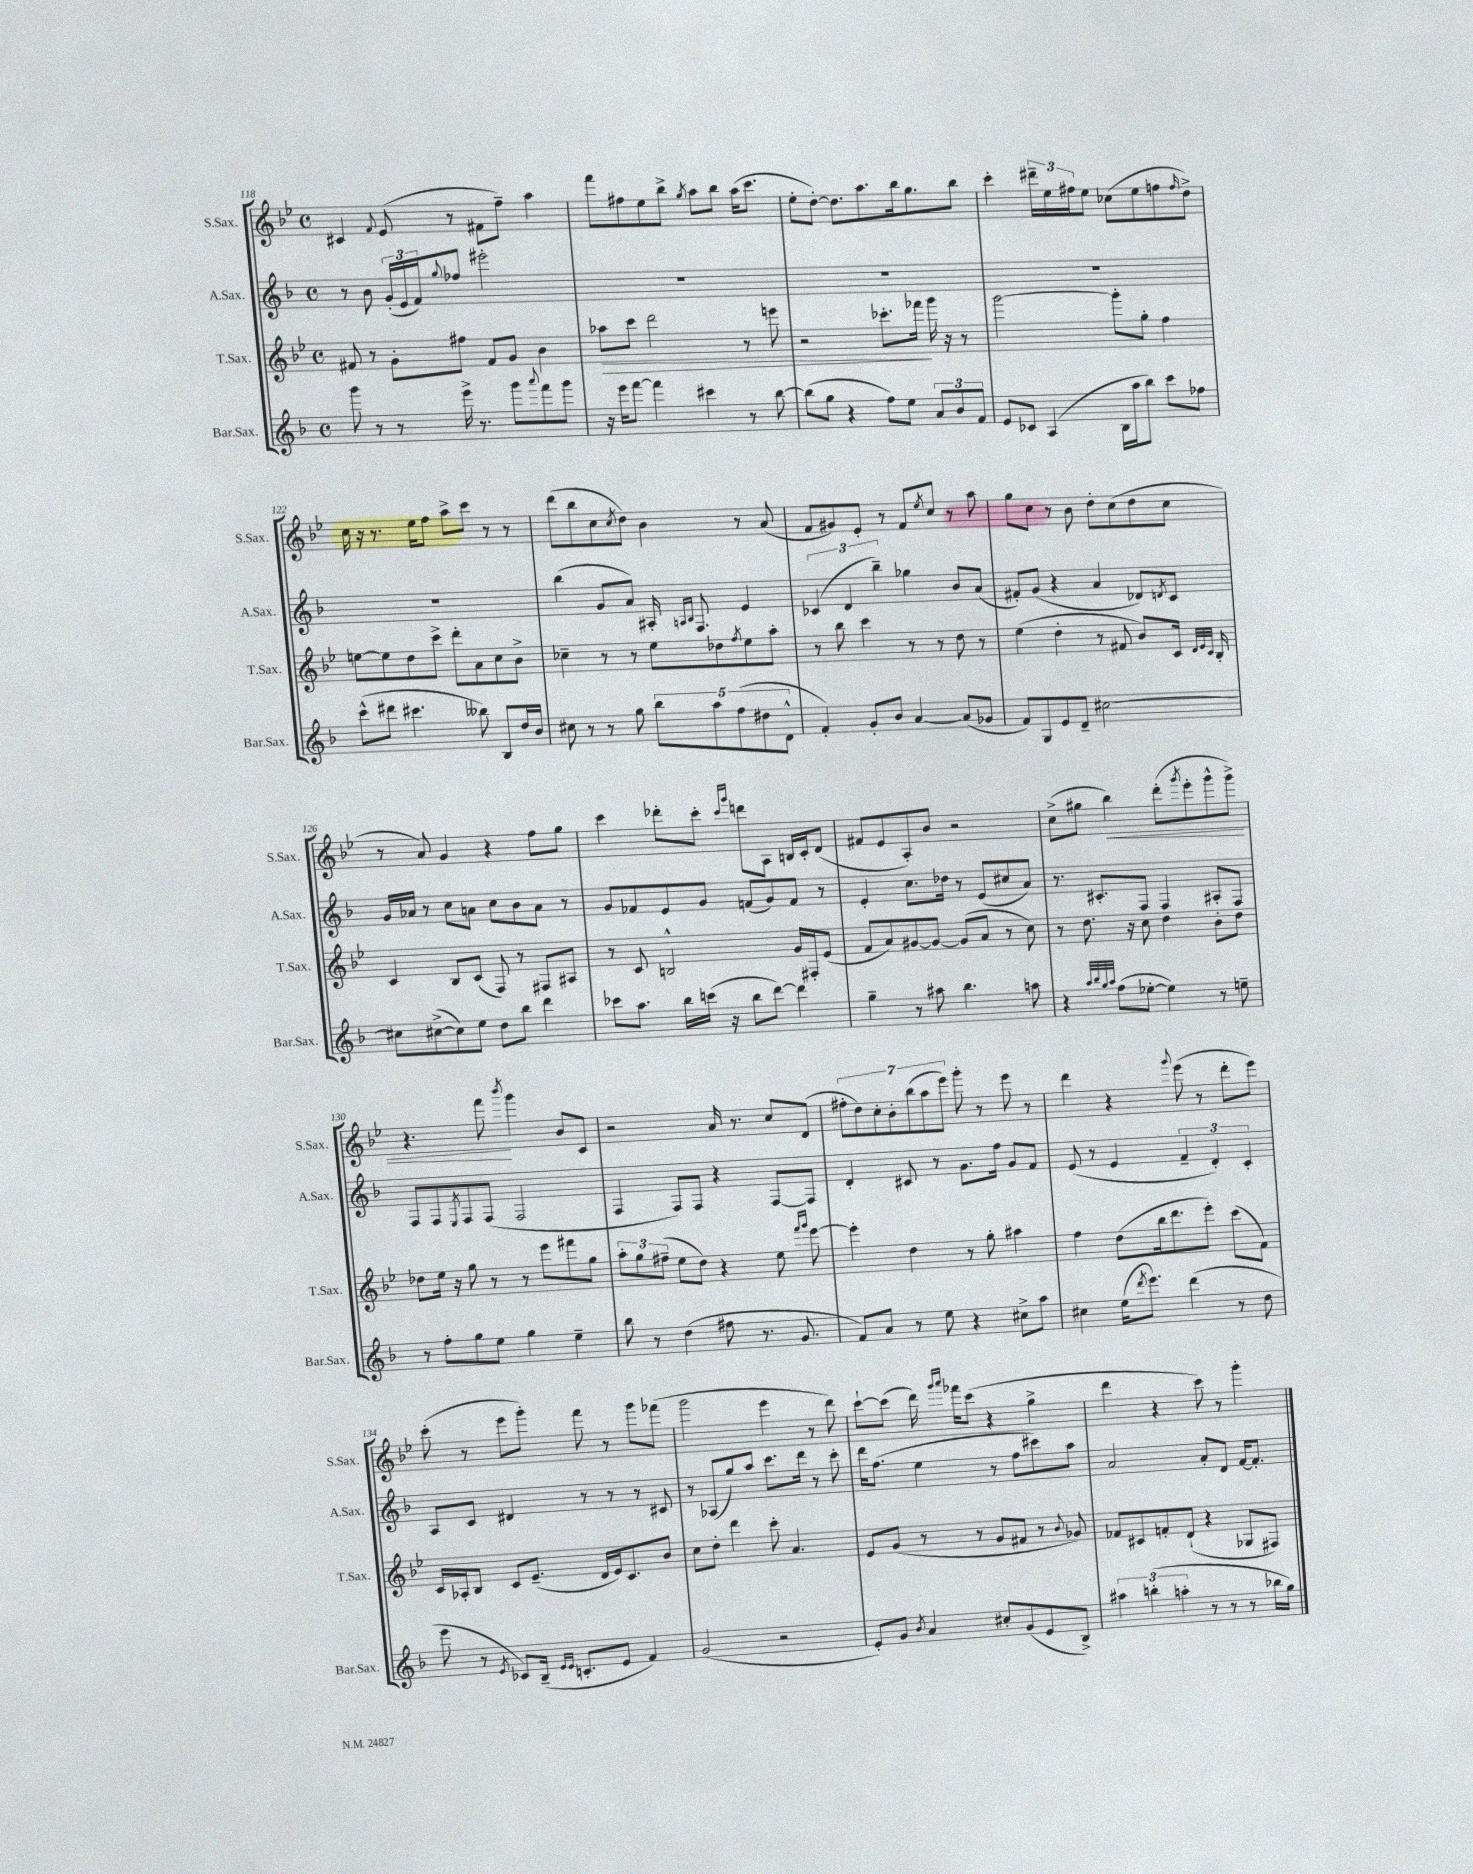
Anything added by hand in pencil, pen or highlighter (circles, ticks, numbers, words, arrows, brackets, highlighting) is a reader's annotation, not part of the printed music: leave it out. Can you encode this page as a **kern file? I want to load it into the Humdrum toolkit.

**kern	**kern	**dynam	**kern	**kern	**dynam
*part4	*part3	*part3	*part2	*part1	*part1
*staff4	*staff3	*staff3	*staff2	*staff1	*staff1
*I"Bar.Sax.	*I"T.Sax.	*	*I"A.Sax.	*I"S.Sax.	*
*I'Bar.Sax.	*I'T.Sax.	*	*I'A.Sax.	*I'S.Sax.	*
*clefG2	*clefG2	*	*clefG2	*clefG2	*
*k[b-]	*k[b-e-]	*	*k[b-]	*k[b-e-]	*
*M4/4	*M4/4	*	*M4/4	*M4/4	*
*met(c)	*met(c)	*	*met(c)	*met(c)	*
=118	=118	=118	=118	=118	=118
8ggg\	8f#X/	.	8r	4c#X/	.
8r	8r	.	8b-\	.	.
.	.	.	.	8qqf/	.
8r	8g'\L	.	(24g'/LL	(8e-/	.
.	.	.	24e/	.	.
.	.	.	24f/J)	.	.
.	.	.	8qqgg/	.	.
16eee^\	8ff#X\J	.	8ff-X/J	8r	.
8.r	.	.	.	.	.
.	8f#/L	.	2eee#X'\	8f#X\L	.
8ggg\L	8g/J	.	.	8ff~\J)	.
8qqaaa/	.	.	.	.	.
8fff\	4b-\	.	.	4aa\	.
8ggg\J	.	.	.	.	.
=119	=119	=119	=119	=119	=119
!	!	!LO:HP:b	!	!	!
16r	8aa-X\L	>	1r	8fff\L	.
16eee\KL	.	.	.	.	.
[8fff\J	8ccc\J	.	.	8ff#X\	.
4fff\]	2ddd\	.	.	8ee-\	.
.	.	.	.	8bb-^\J	.
.	.	.	.	8qgg/	.
4ccc#X\	.	.	.	8aa\L	.
.	.	.	.	8bb-\J	.
8r	8r	.	.	(16aa\KL	.
.	.	.	.	8.ccc\J	.
[8bb-\	8eeen\	.	.	.	.
=120	=120	=120	=120	=120	=120
(8bb-\L]	2r	.	1r	8ee-'\L	.
8gg\J	.	.	.	[8dd'\J)	.
4r	.	.	.	8.dd\L]	.
.	.	.	.	8.aa\	.
8ff\L)	8.ccc-X'\L	.	.	.	.
8ee\J	.	.	.	16bb-\k	.
.	16fff-X\Jk	.	.	8.gg\	.
12a/L	16ggg\	]	.	.	.
.	16r	.	.	.	.
12b-/	.	.	.	.	.
.	8r	.	.	8bb-\J	.
12f/J	.	.	.	.	.
=121	=121	=121	=121	=121	=121
8e/L	[2ggg\	.	1r	4ccc'\	.
8c-X/J	.	.	.	.	.
(4A/	.	.	.	24ddd#X~\LL	.
.	.	.	.	24ee-\	.
.	.	.	.	24ff#X\J	.
.	.	.	.	8ee-\J	.
16B-\LL	8ggg'\L]	.	.	(8cc-X\L	.
16aa\J	.	.	.	.	.
8bb-\J)	8gg'\J	.	.	8ee-\	.
8ccc\L	4ff\	.	.	8ffn\	.
.	.	.	.	16qqff/	.
8ff-X\J	.	.	.	8dd^\J)	.
!!LO:LB:g=z
=122	=122	=122	=122	=122	=122
(8ccc^^\L	[8een\L	.	1r	16cc\	.
.	.	.	.	16r	.
8ddd#X\J	8ee\]	.	.	8.r	.
4.ccc#X\	8dd\	.	.	.	.
.	.	.	.	16ee-\KL	.
.	8ccc^\J	.	.	8ff\J	.
.	8ddd'\L	.	.	8aa^\L	.
8bb--X\)	8a\	.	.	8ccc\J	.
8B-/L	8cc\	.	.	8r	.
16dd/L	8b-^\J	.	.	8r	.
16b-/JJ	.	.	.	.	.
=123	=123	=123	=123	=123	=123
8cc#X\	4cc-X~\	.	(4bb-\	(8ddd\L	.
8r	.	.	.	8bb-\	.
8r	8r	.	8g/L	8cc\	.
.	.	.	.	8qcc/	.
8gg\	8r	.	8a/J)	8dd\J)	.
10bb-\L	8ee-\L	.	16A#X'/	4b-\	.
.	.	.	16qqAn/LL	.	.
.	.	.	16qqB-/JJ	.	.
.	.	.	8.F/	.	.
10aa\	.	.	.	.	.
.	8dd-X\	.	.	.	.
(10ff\	.	.	.	.	.
.	8qff/	.	.	.	.
.	8ee-\	.	4e/	8r	.
10dd#X\	.	.	.	.	.
.	8aa'\J	.	.	(8a/	.
10d^^\J	.	.	.	.	.
=124	=124	=124	=124	=124	=124
4f'/)	8r	.	(6c-X/	8f/L	.
.	8bb-\	.	.	8g#X/)	.
.	.	.	6d/	.	.
8g'/L	4ccc\	.	.	8e-'/J	.
.	.	.	6bb-~\)	.	.
8b-/J	.	.	.	8r	.
[4a/	8r	.	4gg-X\	8f/L	.
.	.	.	.	8qee-/	.
.	8r	.	.	8cc/J	.
(8a/L]	8dd\	.	8b-/L	8r	.
8g-X/J	8r	.	(8a/J	8aa\	.
=125	=125	=125	=125	=125	=125
8f/L)	(4ee-\	.	8f#X'/L)	8gg\L	.
8G/	.	.	(8g/J	8cc\J	.
8e/	4dd'\	.	4r	8r	.
8d~/J	.	.	.	8b-\	.
[2cc#X\	8r	.	4a/	8dd'\L	.
.	8f#X/	.	.	(8cc\	.
.	8b-/L)	.	8d-X/L)	8dd\	.
.	.	.	8qdn/	.	.
.	16c/Jk	.	8c/J	8cc\J	.
.	32qqd/LLL	.	.	.	.
.	32qqe-/	.	.	.	.
.	32qqc/JJJ	.	.	.	.
.	16B-'/	.	.	.	.
!!LO:LB:g=z
=126	=126	=126	=126	=126	=126
8cc#X\L]	4c/	.	16g/LL	8r	.
.	.	.	16a-X/JJ	.	.
([8cc#X^\	.	.	8r	8a/)	.
8cc#\])	8B-/L	.	8cc\L	4g/	.
8ee\J	(8c/J	.	8an\J	.	.
8dd\L	8F/)	.	8cc\L	4r	.
8bb-\J	8r	.	8b-\	.	.
4ddd\	8F#X/L	.	8a\J	8ff\L	.
.	8A#X/J	.	8r	8gg\J	.
=127	=127	=127	=127	=127	=127
8ccc-X\L	8r	.	8g/L	4ccc\	.
8.aa\J	8c/	.	8f-X/	.	.
.	2Bn^^/	.	8e/	8ddd-X'\L	.
16bb-\LL	.	.	.	.	.
(16cccn\JJ	.	.	8g/J	8ccc'\J	.
16r	.	.	.	.	.
.	.	.	.	16qqccc/LL	.
.	.	.	.	16qqggg/JJ	.
8bb-\L	.	.	(8fn/L	8dddn\L	.
[8ddd\J)	.	.	8g/)	8A\J	.
4ddd\]	16g/LL	.	8f/J	16Bn/LL	.
.	16F#X'/J	.	.	16c'/J	.
.	(8e-/J	.	8r	(8d/J	.
=128	=128	=128	=128	=128	=128
4gg~\	8f/L	.	4e'/	8f#X/L	.
.	8a/)	.	.	8e-/	.
8r	[8g#X/	.	8.cc\L	8A'/)	.
8aa#X\	8g#/J_	.	.	8b-/J	.
.	.	.	16dd-X\Jk	.	.
4.bb-\	(8g#/L]	.	8r	2r	.
.	8a/J	.	(8e/L	.	.
.	8r	.	8cc#X/	.	.
8aan\	8cc\)	.	8a/J)	.	.
=129	=129	=129	=129	=129	=129
4r	8r	.	8.r	(8cc^\L	.
.	8.dd\	.	.	8gg#X\J	.
.	.	.	8.c#X'/L	.	.
32qqaa/LLL	.	.	.	.	.
32qqbb-/	.	.	.	.	.
32qqgg/	.	.	.	.	.
32qqaa/JJJ	.	.	.	.	.
!	!	!	!	!	!LO:HP:b
(8ff\L	.	.	.	4bb-\)	<
.	16r	.	.	.	.
[8ee-X'\J	8cc\	.	8F/J	.	.
4ee-\])	4dd\	.	4F/	(8ddd'\L	.
.	.	.	.	8qggg/	.
.	.	.	.	8eee-'\	.
8r	8b-'\L	.	8A#X'/L	8ggg^^\	.
8een~\	8dd\J	.	8F/J	8ggg^\J)	.
!!LO:LB:g=z
=130	=130	=130	=130	=130	=130
8r	8dd-X\L	.	8F/L	4.r	.
8ff'\L	16ee-\Jk	.	8F/	.	.
.	16r	.	.	.	.
.	.	.	8qE/	.	.
8gg\	8gg\	.	8F/	.	.
8ee\J	8r	.	(8F/J	8fff\	.
.	.	.	.	8qbbb-/	.
4gg\	8r	.	2F/	4ggg\	[
.	8eee-\L	.	.	.	.
4ee~\	8fff#X\	.	.	8b-/L	.
.	8gg\J	.	.	8c/J	.
=131	=131	=131	=131	=131	=131
8bb-\	12aa'\L	.	4F/	2r	.
.	12gg\	.	.	.	.
8r	.	.	.	.	.
.	(12ff#X~\J	.	.	.	.
(4dd\	8ee-\L	.	8F/L)	.	.
.	8dd\J)	.	8F/J	.	.
8ff#X\	4r	.	4r	16a/	.
.	.	.	.	8.r	.
8.r	.	.	.	.	.
.	8ee-\	.	[8F/L	8cc/L	.
8.g/	.	.	.	.	.
.	16qqfff/LL	.	.	.	.
.	16qqggg/JJ	.	.	.	.
.	[8eee-\	.	8F/J]	(8d/J	.
=132	=132	=132	=132	=132	=132
8f/L)	4eee-'\]	.	4d'/	14ff#X'\L	.
.	.	.	.	14dd\)	.
8a/J	.	.	.	.	.
.	.	.	.	14cc'\	.
.	.	.	.	14b-'\	.
8r	4dd\	.	8c#X/	.	.
.	.	.	.	(14bb-\	.
.	.	.	.	14aa\	.
8ee\	.	.	8r	.	.
.	.	.	.	14eee-\J)	.
4r	8r	.	8.g\L	8ggg'\	.
.	8gg'\	.	.	8r	.
.	.	.	16ff\Jk	.	.
8cc#X^\L	4aa#X\	.	8g/L	8eee-\	.
8aa\J	.	.	8f/J	8r	.
=133	=133	=133	=133	=133	=133
4cc#X\	4ff\	.	(8e/	4ddd\	.
.	.	.	8r	.	.
(16ee\KL	(8dd\L	.	4e/	4r	.
8qddd/	.	.	.	.	.
8.eee\J)	.	.	.	.	.
.	16bb-\k	.	.	.	.
.	8.ddd\	.	.	.	.
.	.	.	.	8qqggg/	.
(4ddd\	.	.	6f~/	(8eee-\	.
.	8eee-'\J)	.	.	8r	.
.	.	.	6d'/)	.	.
8r	(8ccc\L	.	.	8ddd'\L	.
.	.	.	6c'/	.	.
8dd\	8f\J)	.	.	8eee-\J)	.
!!LO:LB:g=z
=134	=134	=134	=134	=134	=134
8eee\	16c/LL	.	8A/L	(8ccc'\	.
.	16A-X'/J	.	.	.	.
8r	8B-/J	.	8c/J	8r	.
8qe/	.	.	.	.	.
8c-X/L)	8c/L	.	4d#X/	8eee-\L	.
(16B-~/Jk	(8.e-~/J	.	.	8ggg'\J)	.
16qqe/LL	.	.	.	.	.
16qqe/JJ	.	.	.	.	.
8.cn'/L	.	.	.	.	.
.	.	.	8r	8fff\	.
.	16d/LL	.	.	.	.
8e/J	16e-/J)	.	8r	8r	.
.	8.c/	.	.	.	.
4f/)	.	.	8r	8ggg\L	.
.	8b-/J	.	8c#X/	(8fff-X\J	.
=135	=135	=135	=135	=135	=135
(2g/	8cc\L	.	8r	2ggg\	.
.	8dd'\J	.	(8A-X/L	.	.
.	4ddd\	.	8gg/)	.	.
.	.	.	8aa/J	.	.
2r	8ccc'\	.	8.ccc\L	4eee-\	.
.	4.a/	.	.	.	.
.	.	.	16ddd\Jk	.	.
.	.	.	8r	8r	.
.	.	.	8ccc'\	8ddd\)	.
=136	=136	=136	=136	=136	=136
8e'/L)	8e-/L	.	16ddd\KL	[8ccc`\L	.
.	.	.	(8.ff\J	.	.
8g/J	(8g/J	.	.	(8ccc\J]	.
8qb-/	.	.	.	.	.
4a/	8r	.	4ee\	16ddd\)	.
.	.	.	.	16qqggg/LL	.
.	.	.	.	16qqaaa/JJ	.
.	.	.	.	16fff-X\KL	.
.	8r	.	.	(8ccc\J	.
8cc#X'/L	8g/L	.	8r	4r	.
(8g/	8f#X/J	.	8ff\L	.	.
8e/	8r	.	8ccc#X\)	4gg^\	.
.	8qqb-/	.	.	.	.
8B-^/J)	8g-X/)	.	8aa\J	.	.
=137	=137	=137	=137	=137	=137
6aa#X\	8f-X/L	.	2a/	4ddd\	.
.	8c#X/	.	.	.	.
(6bbn'\	.	.	.	.	.
.	8fn'/	.	.	4r	.
6aan'\	.	.	.	.	.
.	(8d`/J	.	.	.	.
8r	4r	.	8a'/L	8ccc\)	.
8r	.	.	8d/J	8r	.
8r	8G-X/L	.	[16f/KL	4ggg'\	.
.	.	.	8.f'/J]	.	.
16bb-X\LL	8F#X/J)	.	.	.	.
16gg\JJ)	.	.	.	.	.
==	==	==	==	==	==
*-	*-	*-	*-	*-	*-
